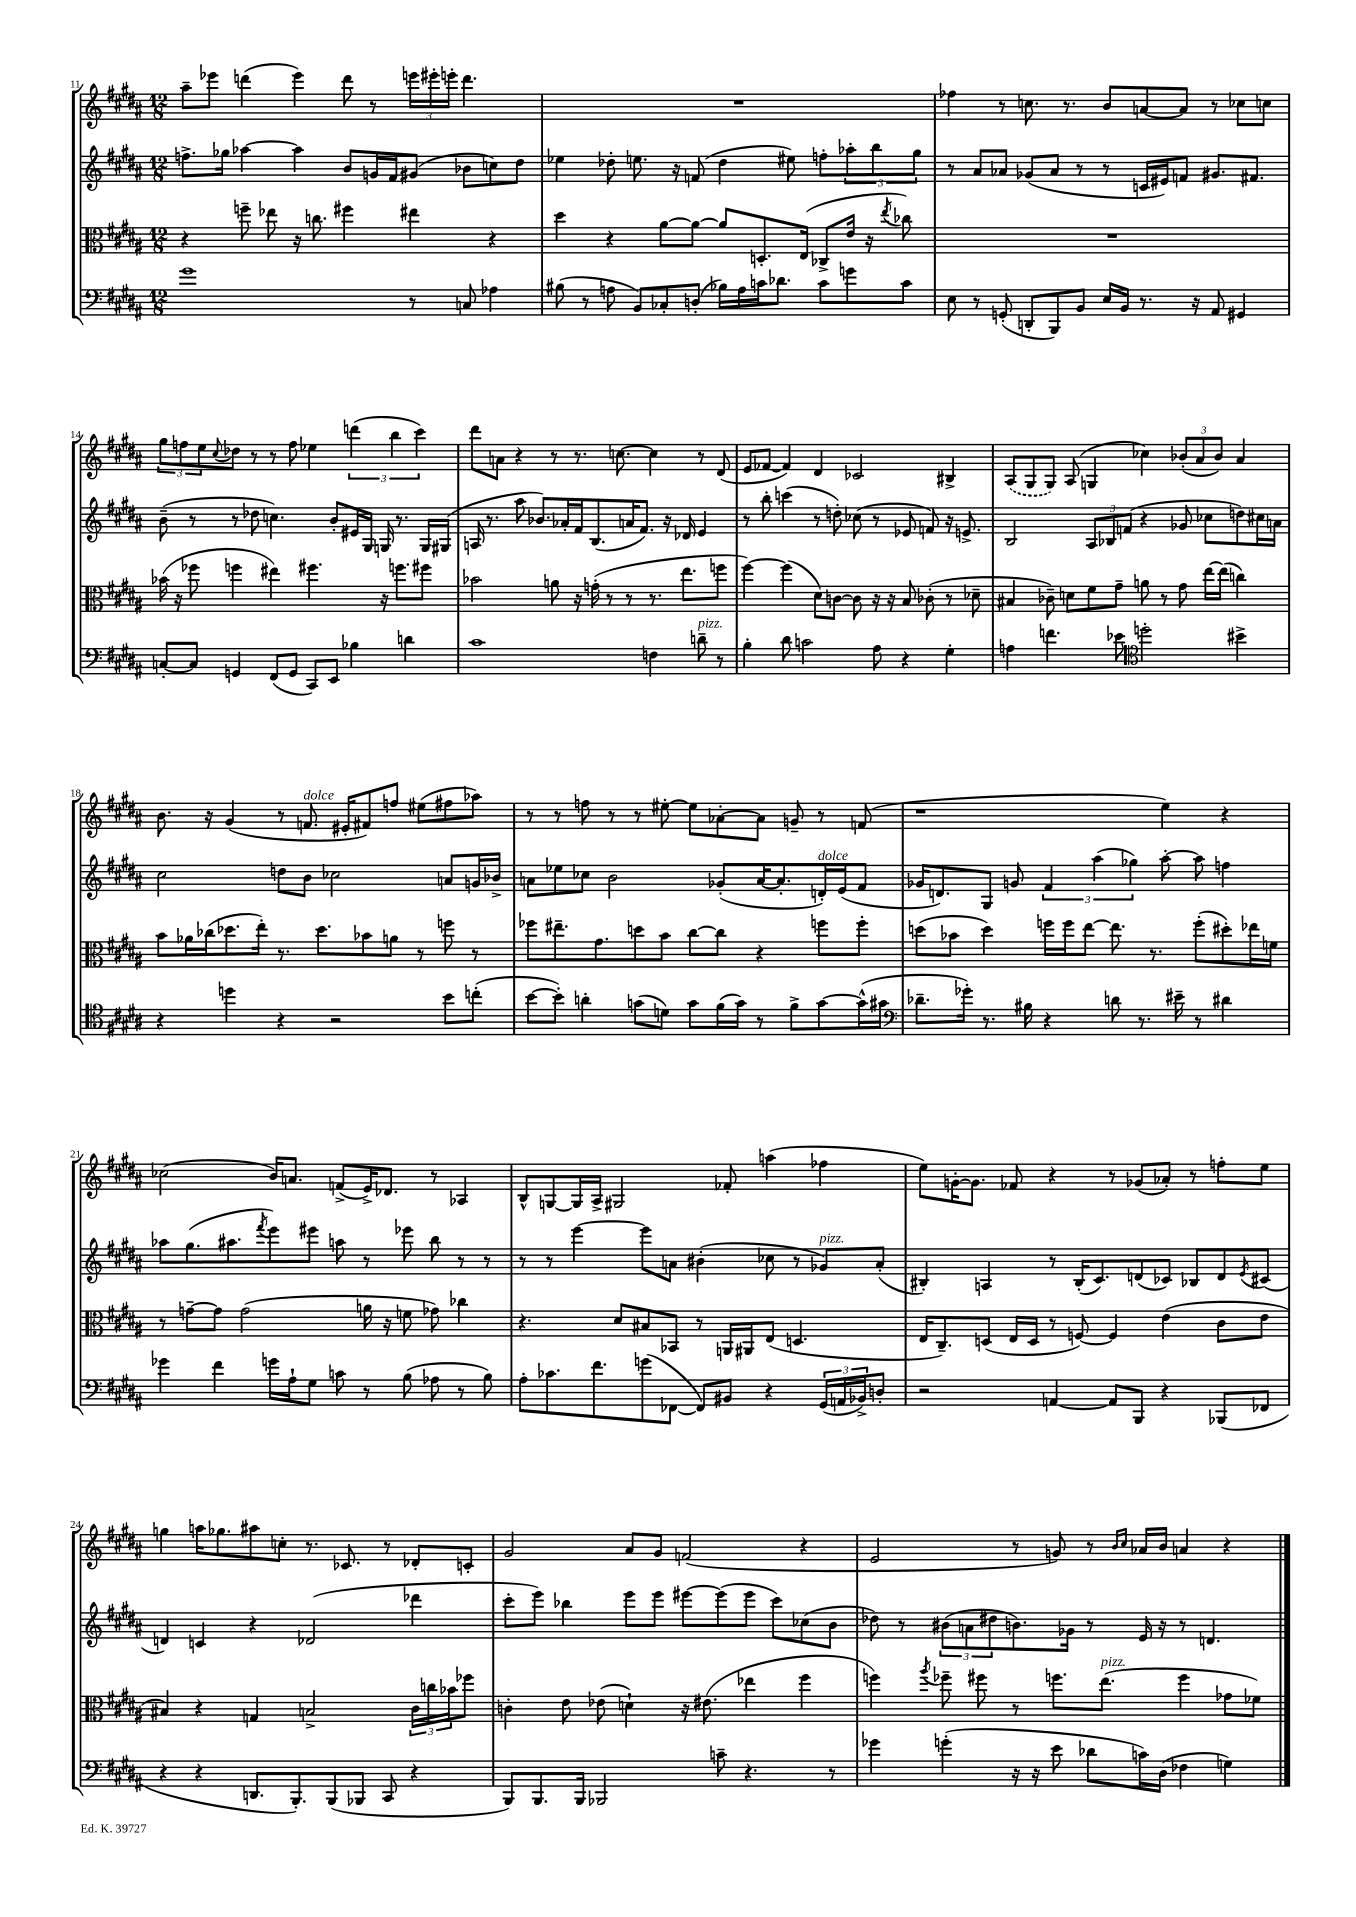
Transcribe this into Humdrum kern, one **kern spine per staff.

**kern	**kern	**kern	**kern
*staff4	*staff3	*staff2	*staff1
*clefF4	*clefC3	*clefG2	*clefG2
*k[f#c#g#d#a#]	*k[f#c#g#d#a#]	*k[f#c#g#d#a#]	*k[f#c#g#d#a#]
*M12/8	*M12/8	*M12/8	*M12/8
1g#	4r	8.ff^	8aa#~
.	.	.	8eee-
.	.	16gg-	.
.	8ff~	[4aa-	(4ddd
.	8ee-	.	.
.	16r	4aa-]	4eee-)
.	8.cc	.	.
.	4ff#	8b	8ddd
.	.	16g	8r
.	.	16f#	.
8r	4ee#	(8g#	24eee
.	.	.	24eee#'
.	.	.	24eee'
8C	.	8b-	4.ddd
4A-	4r	8cc)	.
.	.	8dd#	.
=	=	=	=
(8B#	4dd#	4ee-	1.r
8r	.	.	.
8A	4r	8dd-'	.
8BB)	.	8.ee	.
8C-'	[8a#	.	.
.	.	16r	.
(8D'	8a#_	(8f	.
16B-)	8a#]	4dd-	.
16A	.	.	.
16c	8.D'	.	.
8.d-	.	.	.
.	.	8ee#)	.
.	(16E	.	.
8c	8C-^	8ff'	.
8g	16e	12aa-'	.
.	16r	.	.
.	.	12bb	.
.	8qee	.	.
8c	8cc-)	.	.
.	.	12gg#	.
=	=	=	=
8E	1.r	8r	4ff-
8r	.	8a#	.
(8GG'	.	8a-	8r
8DD'	.	(8g-	8.cc
8BBB)	.	8a-	.
.	.	.	8.r
8BB	.	8r	.
16E	.	8r	8b
16BB	.	.	.
8.r	.	16c	[8a
.	.	16e#)	.
.	.	8f	8a]
16r	.	.	.
8AA#	.	8.g#	8r
4GG#	.	.	8cc-
.	.	8.f#	.
.	.	.	8cc
=	=	=	=
[8C'	(16b-	(8b~	12gg#
.	16r	.	.
.	.	.	12ff
8C]	8ff-	8r	.
.	.	.	12ee
.	.	.	8qqcc#
4GG	4ff	8r	8dd-
.	.	8dd-	8r
(8FF#	4ee#)	4.cc)	8r
8GG	.	.	8ff
8CC#)	4.ff#	.	4ee-
8EE	.	8b'	.
4B-	.	16e#	(6ddd
.	.	16G#	.
.	16r	16G	.
.	.	.	6bb
.	8.ff	8.r	.
4d	.	.	.
.	.	.	6ccc#)
.	8ff#	16G	.
.	.	(16G#	.
=	=	=	=
1c#	2b-	16A	8ddd#
.	.	8.r	.
.	.	.	8a
.	.	8aa#	4r
.	.	8.b-)	.
.	8a	.	8r
.	.	16a-'	.
.	16r	16f#	8.r
.	(16g'	(8.B	.
.	8r	.	.
.	.	.	[8.cc
.	8r	16a	.
.	.	8.f#)	.
4F	8.r	.	4cc]
.	.	16r	.
.	8.ee	16d-	.
8d~	.	4e	8r
8r	8ff	.	(8d#
=	=	=	=
4B'	[4ff#)	8r	8e
.	.	8bb'	[8f-
8d#	(4ff#]	(4ccc	4f-])
2c	.	.	.
.	8d#)	8r	4d#
.	[8c	8dd')	.
.	8c]	(8cc-	2c-
8A#	16r	8r	.
.	16r	.	.
4r	8B	8e-	.
.	(8c-'	8f)	.
4G#'	8r	16r	4B#^
.	.	8.e^	.
.	8d-~	.	.
=	=	=	=
4A	4B#	2B	(8A#
.	.	.	8G#
4.f	8c-~)	.	8G#)
.	8d	.	(8A#
.	8f#	12A#	4G
.	.	12B-	.
8e-	8g#~	.	.
.	.	(12f	.
*clefC4	*	*	*
2dd'	8a	4r	4cc-)
.	8r	.	.
.	8g#	8g-	(12b-'
.	.	.	12a#
.	[16ee	8cc-	.
.	.	.	12b-)
.	(16ee]	.	.
4b#^	4cc)	8dd)	4a#
.	.	16cc#	.
.	.	16a	.
=	=	=	=
4r	8b	2cc#	8.b
.	16a-	.	.
.	(16cc-	.	16r
4dd	8.dd-	.	(4g#
.	16ee')	.	.
4r	8.r	8dd	8r
.	.	8b	8.f
.	8.dd-	.	.
2r	.	2cc-	.
.	.	.	16e#'
.	8b-	.	8f#)
.	8a	.	8ff
.	8r	.	(8ee#
8b	8ff	8a	8ff#
(8cc'	8r	16g	8aa-)
.	.	16b-^	.
=	=	=	=
[8b	8ff-	8a	8r
8b'])	8.ee#~	8ee-	8r
4a'	.	8cc-	8ff
.	8.g#	.	.
.	.	2b	8r
(8g	8dd	.	8r
8d)	8b	.	[8ee#'
8g	[8cc#	.	8ee#]
(16f#	8cc#]	(8g-'	[8a-'
16g)	.	.	.
8r	4r	[16a	8a-]
.	.	8.a']	.
8f#^	.	.	8g~
[8g	8ff	16d')	8r
.	.	(16e	.
(16g^^]	8ff'	8f#	(8f
16g#	.	.	.
=	=	=	=
*clefF4	*	*	*
8.d-~	(8dd	16g-	1r
.	.	8.d)	.
.	8b-	.	.
16g-')	.	.	.
8.r	4dd)	8G#	.
.	.	8g	.
16B#	.	.	.
4r	16ff	6f#	.
.	16ff	.	.
.	[8ee	.	.
.	.	(6aa#	.
8d	8.ee]	.	.
.	.	6gg-)	.
8.r	.	.	.
.	8.r	.	.
.	.	[8aa#'	4ee)
16e#~	.	.	.
8r	(8ff'	8aa#]	.
4d#	8dd#')	4ff	4r
.	16ee-	.	.
.	16f	.	.
=	=	=	=
4g-	8r	8aa-	(2cc-
.	[8g~	(8.gg#	.
4f#	8g]	.	.
.	.	8.aa#	.
.	(2g	.	.
.	.	8qfff#	.
16g	.	8eee)	16b)
16A#`	.	.	8.a
8G#	.	8eee#	.
8c	.	8aa	(8f^
8r	16a	8r	16e^)
.	16r	.	8.d-
(8B	8f	8eee-	.
8A-	8g-)	8bb	8r
8r	4cc-	8r	4A-
8B)	.	8r	.
=	=	=	=
8A#'	4.r	8r	8B^^
8.c-	.	8r	[8G
.	.	[4eee	16G]
8.f#	.	.	16A#^
.	8d#	.	2G#
(8g	8B#	8eee]	.
[8FF-	8BB-	8a	.
8FF-])	8r	(4b#'	.
8BB#	16AA	.	8f-'
.	16AA#	.	.
4r	(8E	8cc-	(4aa
.	4.D	8r	.
(24GG#	.	8g-)	4ff-
24AA	.	.	.
24BB-^)	.	.	.
8D'	.	(8a'	.
=	=	=	=
2r	16E	4B#')	8ee)
.	8.C#~)	.	.
.	.	.	[16g'
.	.	.	8.g]
.	(8D	4A	.
.	16E	.	8f-
.	16D	.	.
[4AA	8r	8r	4r
.	[8F)	(16B#'	.
.	.	8.c#)	.
8AA]	4F]	.	8r
8BBB	.	(8d	(8g-
4r	(4e	8c-)	8a-')
.	.	8B-	8r
(8BBB-	8c#	8d	8ff'
.	.	8qe	.
8FF-	8e	(8c#	8ee
=	=	=	=
4r	4B#)	4d)	4gg
4r	4r	4c	16aa
.	.	.	8.gg-
8.DD	4G	4r	8aa#
.	.	.	8cc'
8.BBB')	.	.	.
.	2B^	(2d-	8.r
(8BBB	.	.	.
.	.	.	8.c-
8BBB-	.	.	.
8CC#	.	.	8r
4r	24c#	4ddd-	8d-'
.	24cc	.	.
.	24b-	.	.
.	8ff-	.	8c'
=	=	=	=
8BBB)	4c'	8ccc#'	2g#
8.BBB	.	8eee)	.
.	8e	4bb-	.
16BBB	.	.	.
2BBB-	(8e-	.	.
.	4d`)	8eee	8a#
.	.	8eee	8g#
.	16r	[8eee#	(2f
.	(8.e#	.	.
8c~	.	(8eee#]	.
4.r	4ee-	8eee#	.
.	.	8ccc#)	.
.	4ff#	(8cc-	4r
8r	.	8b	.
=	=	=	=
4g-	4ff)	8dd-)	2e
.	.	8r	.
.	8qaa#	.	.
(4g'	8ff-~	(12b#	.
.	.	12a	.
.	8ff#	.	.
.	.	12dd#	.
16r	8r	8.b)	8r
16r	.	.	.
8e	8.ff	.	8g)
.	.	16g-	.
8d-	.	8r	8r
.	(8.ee	.	.
.	.	.	16qqb
.	.	.	16qqcc#
16c)	.	16e	16a-
(16D#	.	16r	16b
4F-	4ff	8r	4a
.	.	4.d	.
4G)	8g-	.	4r
.	8f-)	.	.
==	==	==	==
*-	*-	*-	*-
